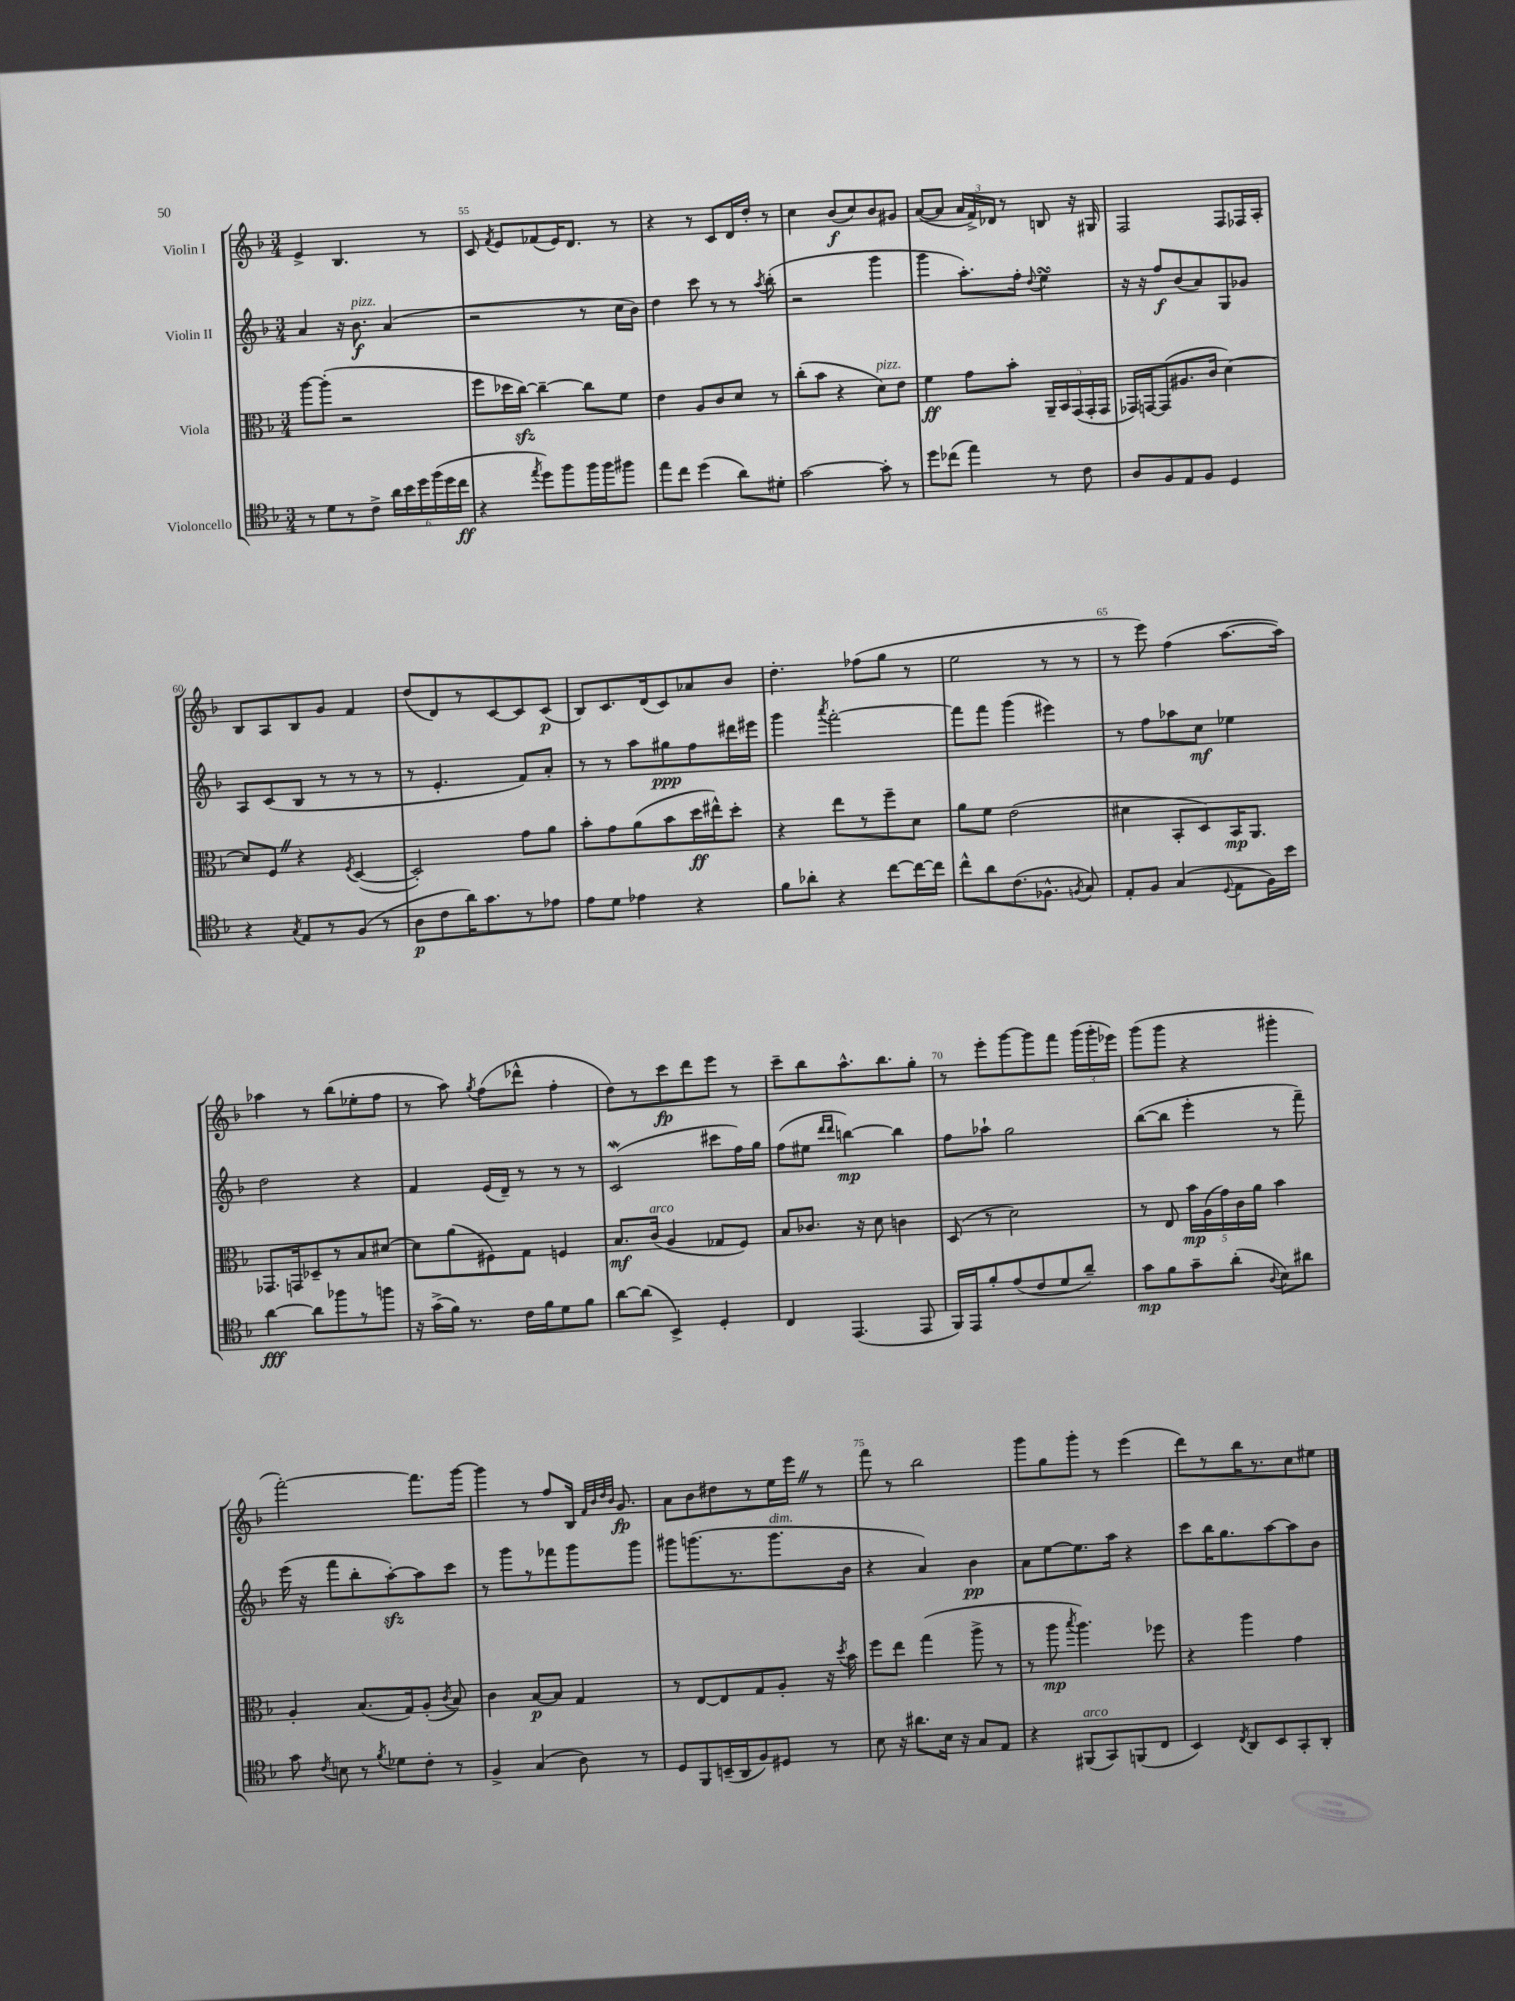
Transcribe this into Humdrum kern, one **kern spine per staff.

**kern	**dynam	**kern	**dynam	**kern	**dynam	**kern	**dynam
*part4	*part4	*part3	*part3	*part2	*part2	*part1	*part1
*staff4	*staff4	*staff3	*staff3	*staff2	*staff2	*staff1	*staff1
*I"Violoncello	*	*I"Viola	*	*I"Violin II	*	*I"Violin I	*
*clefC4	*	*clefC3	*	*clefG2	*	*clefG2	*
*k[b-]	*	*k[b-]	*	*k[b-]	*	*k[b-]	*
*M3/4	*	*M3/4	*	*M3/4	*	*M3/4	*
=54	=54	=54	=54	=54	=54	=54	=54
8r	.	[8aa\L	.	4a/	.	4e^/	.
8d\L	.	(8aa'\J]	.	.	.	.	.
8r	.	2r	.	16r	.	4.B-/	.
!	!	!	!	!LO:TX:a:i:t=pizz.	!	!	!
.	.	.	.	8.b-\	f	.	.
8c^\J	.	.	.	.	.	.	.
24a\LL	.	.	.	(4a/	.	.	.
24b-\	.	.	.	.	.	.	.
24dd\	.	.	.	.	.	.	.
(24ff\	.	.	.	.	.	8r	.
24dd\	.	.	.	.	.	.	.
24cc\JJ	ff	.	.	.	.	.	.
=55	=55	=55	=55	=55	=55	=55	=55
4r	.	8ff\L	.	2r	.	8c/	.
.	.	.	.	.	.	8qf/	.
.	.	16dd-X\L	.	.	.	8e/L	.
.	.	[16cczz\JJ)	.	.	.	.	.
8qee/	.	.	.	.	.	.	.
8dd\L)	.	4cc~\_	.	.	.	(8f-X/	.
8ff\	.	.	.	.	.	16e/K)	.
.	.	.	.	.	.	8.d/J	.
16ff\L	.	8cc\L]	.	8r	.	.	.
16ff\J	.	.	.	.	.	.	.
8ff#X\J	.	8f\J	.	16cc\LL	.	8r	.
.	.	.	.	16b-\JJ)	.	.	.
=56	=56	=56	=56	=56	=56	=56	=56
8ee\L	.	4e\	.	4dd\	.	4r	.
8cc\J	.	.	.	.	.	.	.
(4dd\	.	8A/L	.	8ccc\	.	8r	.
.	.	8c/	.	8r	.	8c/L	.
8a\L)	.	8d/J	.	8r	.	16d/L	.
.	.	.	.	.	.	16dd'/JJ	.
.	.	.	.	8qaa/	.	.	.
8d#X'\J	.	8r	.	(8bb-'\	.	8r	.
=57	=57	=57	=57	=57	=57	=57	=57
[2g\	.	(8cc'\L	.	2r	.	4cc\	.
.	.	8b-\J	.	.	.	.	.
.	.	4r	.	.	.	(8b-/L	f
.	.	.	.	.	.	8cc/)	.
!	!	!LO:TX:a:i:t=pizz.	!	!	!	!	!
8g'\]	.	8d\L)	.	4ggg\	.	8b-/	.
8r	.	8e\J	.	.	.	8g#X/J	.
=58	=58	=58	=58	=58	=58	=58	=58
8dd\L	.	4f\	ff	4ggg\	.	([8a/L	.
(8cc-X\J	.	.	.	.	.	8a/J]	.
4ee\)	.	8g\L	.	8.aa'\L)	.	24a/LL	.
.	.	.	.	.	.	24f^/)	.
.	.	.	.	.	.	24d-X/JJ	.
.	.	8b-'\J	.	.	.	8r	.
.	.	.	.	16ff'\Jk	.	.	.
.	.	.	.	8qqdd/	.	.	.
8r	.	20AA~/LL	.	4eesSsS\	.	8Bn/	.
.	.	20BB-/	.	.	.	.	.
.	.	(20GG/	.	.	.	.	.
8c\	.	.	.	.	.	16r	.
.	.	20GG'/	.	.	.	.	.
.	.	.	.	.	.	16G#X/	.
.	.	20GG/JJ	.	.	.	.	.
=59	=59	=59	=59	=59	=59	=59	=59
8A/L	.	16GG-X/LL)	.	16r	.	2F/	.
.	.	[16GGn/J	.	16r	.	.	.
8F/	.	(8GG/]	.	8ff/L	f	.	.
8E/	.	8.A#X/	.	(8b-/	.	.	.
8F/J	.	.	.	8a/)	.	.	.
.	.	16c/Jk	.	.	.	.	.
4D/	.	[4d\)	.	8G/	.	8F/L	.
.	.	.	.	8g-X/J	.	16F-X/L	.
.	.	.	.	.	.	16A'/JJ	.
!!LO:LB:g=z
=60	=60	=60	=60	=60	=60	=60	=60
4r	.	8d/L]	.	8A/L	.	8B-/L	.
.	.	8FZ/J	.	(8c/	.	8A/	.
8qG/	.	.	.	.	.	.	.
8E/L	.	4r	.	8B-/J	.	8B-/	.
8r	.	.	.	8r	.	8g/J	.
.	.	8qF/	.	.	.	.	.
(8F/J	.	([4D/	.	8r	.	4f/	.
8r	.	.	.	8r	.	.	.
=61	=61	=61	=61	=61	=61	=61	=61
8A\L	p	2D'/])	.	8r	.	(8dd/L	.
8c\	.	.	.	4.e'/	.	8d/)	.
16a\K)	.	.	.	.	.	8r	.
8.g\	.	.	.	.	.	.	.
.	.	.	.	.	.	[8c/	.
8r	.	8g\L	.	8f/L)	.	8c/]	.
8e-X\J	.	8a\J	.	8a'/J	.	(8c/J	p
=62	=62	=62	=62	=62	=62	=62	=62
8e\L	.	8b-'\L	.	8r	.	8B-/L)	.
8d\J	.	8g\	.	8r	.	8.c/	.
4e-X\	.	(8a\	.	8aa\L	.	.	.
.	.	.	.	.	.	(16d/k	.
.	.	8b-\	.	8gg#X\	ppp	8c/)	.
4r	.	16dd\L	ff	8ff\	.	8a-X/	.
.	.	16ee#X^^\J)	.	.	.	.	.
.	.	8dd'\J	.	16ddd#X\L	.	8b-/J	.
.	.	.	.	16eee#X\JJ	.	.	.
=63	=63	=63	=63	=63	=63	=63	=63
8f\L	.	4r	.	4ggg\	.	4.dd'\	.
8a-X'\J	.	.	.	.	.	.	.
.	.	.	.	8qaaa/	.	.	.
4r	.	8ee\L	.	[2fff'\	.	.	.
.	.	8r	.	.	.	(8ff-X\L	.
[8cc\L	.	8ff~\	.	.	.	8gg\J	.
16cc\L_	.	8d\J	.	.	.	8r	.
16cc\JJ]	.	.	.	.	.	.	.
=64	=64	=64	=64	=64	=64	=64	=64
8cc^^\L	.	8a\L	.	8fff\L]	.	2ee\	.
8a\	.	8f\J	.	8fff\J	.	.	.
(8.c\	.	(2e\	.	(4ggg\	.	.	.
8.F-X^^\J	.	.	.	.	.	.	.
.	.	.	.	4eee#X\)	.	8r	.
8qFn/	.	.	.	.	.	.	.
8G/)	.	.	.	.	.	8r	.
=65	=65	=65	=65	=65	=65	=65	=65
8E'/L	.	4d#X\	.	8r	.	8r	.
8F/J	.	.	.	8ff\L	.	8eee\)	.
(4G/	.	8BB-'/L	.	8aa-X\	.	(4ff\	.
.	.	8D/)	.	8cc\J	mf	.	.
8qqD/	.	.	.	.	.	.	.
8E\L	.	16BB-/K	mp	4ee-X\	.	[8.aa\L	.
.	.	8.AA/J	.	.	.	.	.
16F\L)	.	.	.	.	.	.	.
16b-\JJ	.	.	.	.	.	16aa\Jk])	.
!!LO:LB:g=z
=66	=66	=66	=66	=66	=66	=66	=66
[4a\	fff	8.GG-X/L	.	2dd\	.	4aa-X\	.
.	.	16GGn/k	.	.	.	.	.
8a\L]	.	8D-X~/	.	.	.	8r	.
8ff-X\	.	8r	.	.	.	(8bb-\L	.
8r	.	8B-/	.	4r	.	8ee-X'\	.
8ffn\J	.	[8d#X/J	.	.	.	8ff\J	.
=67	=67	=67	=67	=67	=67	=67	=67
16r	.	8d#\L]	.	4f/	.	8r	.
(16g^\LL	.	.	.	.	.	.	.
16f\JJ)	.	(8a\	.	.	.	8aa\)	.
8.r	.	.	.	.	.	.	.
.	.	.	.	.	.	8qgg/	.
.	.	8F#X\)	.	(16e/LL	.	(8ff\L	.
.	.	.	.	16d~/JJ)	.	.	.
16c\LL	.	8G\J	.	8r	.	8ddd-X^^\J	.
16f\J	.	.	.	.	.	.	.
8d\	.	4Fn/	.	8r	.	4ff'\	.
8f\J	.	.	.	8r	.	.	.
=68	=68	=68	=68	=68	=68	=68	=68
[8a\L	.	8.B-/L	mf	(2cW/	.	8dd\L)	.
(8a\J]	.	.	.	.	.	8r	.
!	!	!LO:TX:a:i:t=arco	!	!	!	!	!
.	.	(16c/Jk	.	.	.	.	.
4BB-^/)	.	4A/	.	.	.	8ccc\	fp
.	.	.	.	.	.	8ddd\	.
4D'/	.	8G-X/L	.	8ccc#X\L	.	8eee\J	.
.	.	8F/J)	.	16ff\L)	.	8r	.
.	.	.	.	16gg\JJ	.	.	.
=69	=69	=69	=69	=69	=69	=69	=69
4C/	.	8B-/L	.	(8ff\L	.	8ccc~\L	.
.	.	8.c-X/J	.	8ee#X\J	.	8bb-\	.
.	.	.	.	16qqddd/LL	.	.	.
.	.	.	.	16qqddd/JJ	.	.	.
(4.EE/	.	.	.	[4bbn\)	mp	8.aa^^\	.
.	.	16r	.	.	.	.	.
.	.	8d\	.	.	.	.	.
.	.	.	.	.	.	8.bb-\	.
.	.	4cn\	.	4bb\]	.	.	.
8EE/	.	.	.	.	.	8gg'\J	.
=70	=70	=70	=70	=70	=70	=70	=70
16FF/LL)	.	(8D/	.	8ff\L	.	8r	.
16EE/J	.	.	.	.	.	.	.
8f'/	.	8r	.	8aa-X`\J	.	8eee'\L	.
(8e/	.	2d\)	.	2gg\	.	[8ggg\	.
8c/	.	.	.	.	.	8ggg\]	.
8d/	.	.	.	.	.	8fff\J	.
8a~/J)	.	.	.	.	.	(24ggg\LL	.
.	.	.	.	.	.	24ggg'\	.
.	.	.	.	.	.	24eee-X\JJ)	.
=71	=71	=71	=71	=71	=71	=71	=71
8g\L	mp	8r	.	([8bb-\L	.	(8ggg\L	.
8f\	.	8E/	.	8bb-\J]	.	8ggg\J	.
8g~\	.	20b-\LL	mp	4eee'\	.	4r	.
.	.	(20A\	.	.	.	.	.
.	.	20g\)	.	.	.	.	.
(8a'\J	.	.	.	.	.	.	.
.	.	20c\	.	.	.	.	.
.	.	20a\JJ	.	.	.	.	.
8qqA/	.	.	.	.	.	.	.
8B-\L)	.	4b-\	.	8r	.	4ggg#X'\	.
8a#X\J	.	.	.	8fff~\)	.	.	.
!!LO:LB:g=z
=72	=72	=72	=72	=72	=72	=72	=72
8g\	.	4A'/	.	(16eee\	.	[2fff'\)	.
.	.	.	.	16r	.	.	.
8qc/	.	.	.	.	.	.	.
8Bn\	.	.	.	8fff\L	.	.	.
8r	.	(8.B-/L	.	8bb-'\	.	.	.
8qf/	.	.	.	.	.	.	.
8d-X\L	.	.	.	[8aazz'\)	.	.	.
.	.	16G/k)	.	.	.	.	.
8c'\J	.	(8A'/J	.	8aa\]	.	8.fff\L]	.
.	.	8qc/	.	.	.	.	.
8r	.	8B-/)	.	8ccc\J	.	.	.
.	.	.	.	.	.	[16ggg\Jk	.
=73	=73	=73	=73	=73	=73	=73	=73
4F^/	.	4c\	.	8r	.	4ggg\]	.
.	.	.	.	8ggg\L	.	.	.
(4G/	.	[8B-/L	p	8r	.	8r	.
.	.	8B-/J]	.	8fff-X\	.	8ff/L	.
8A\)	.	4G/	.	8ggg\	.	16B-/Jk	.
.	.	.	.	.	.	32qqf/LLL	.
.	.	.	.	.	.	32qqb-/	.
.	.	.	.	.	.	32qqdd/	.
.	.	.	.	.	.	32qqb-/JJJ	.
.	.	.	.	.	.	8.g/	fp
8r	.	.	.	8ggg\J	.	.	.
=74	=74	=74	=74	=74	=74	=74	=74
8D/L	.	8r	.	8ggg#X\L	.	8a\L	.
8FF/	.	[8E/L	.	(8.gggn\	.	8b-\	.
(16BBn~/L	.	8E/]	.	.	.	8dd#X\	.
16AA/J	.	.	.	8.r	.	.	.
8F/)	.	8G/	.	.	.	8r	.
!	!	!	!	!LO:TX:a:i:t=dim.	!	!	!
8D#X/J	.	8A'/J	.	8.ggg\	.	16ee\L	.
.	.	.	.	.	.	16eeeZ\JJ	.
8r	.	16r	.	.	.	8r	.
.	.	8qdd/	.	.	.	.	.
.	.	16b-\	.	16b-\Jk	.	.	.
=75	=75	=75	=75	=75	=75	=75	=75
8B-\	.	8ff\L	.	4r	.	8fff\	.
16r	.	8ee\J	.	.	.	8r	.
8.a#X\L	.	.	.	.	.	.	.
.	.	(4gg\	.	4a/)	.	2bb-\	.
16B-\Jk	.	.	.	.	.	.	.
16r	.	.	.	.	.	.	.
8G/L	.	8aa^\	.	4b-\	pp	.	.
8E/J	.	8r	.	.	.	.	.
=76	=76	=76	=76	=76	=76	=76	=76
4r	.	8r	.	8a\L	.	8ggg\L	.
.	.	8aa\	mp	[8ee\	.	8gg\	.
.	.	8qbb-/	.	.	.	.	.
!LO:TX:a:i:t=arco	!	!	!	!	!	!	!
(8FF#X/L	.	4.aa\)	.	8.ee\]	.	8ggg'\J	.
8GG/)	.	.	.	.	.	8r	.
.	.	.	.	16aa\Jk	.	.	.
(8FFn/	.	.	.	4r	.	(4eee\	.
8C/J	.	8ff-X\	.	.	.	.	.
=77	=77	=77	=77	=77	=77	=77	=77
4BB-/)	.	4r	.	8ccc\L	.	8ddd\L)	.
.	.	.	.	16bb-\K	.	8r	.
.	.	.	.	8.gg\	.	.	.
8qC/	.	.	.	.	.	.	.
8AA/L	.	4aa\	.	.	.	16bb-\K	.
.	.	.	.	.	.	8.r	.
8BB-/	.	.	.	[8aa\	.	.	.
8GG'/	.	4g\	.	8aa\]	.	8cc\	.
8AA'/J	.	.	.	8b-\J	.	8ee#X\J	.
==	==	==	==	==	==	==	==
*-	*-	*-	*-	*-	*-	*-	*-
